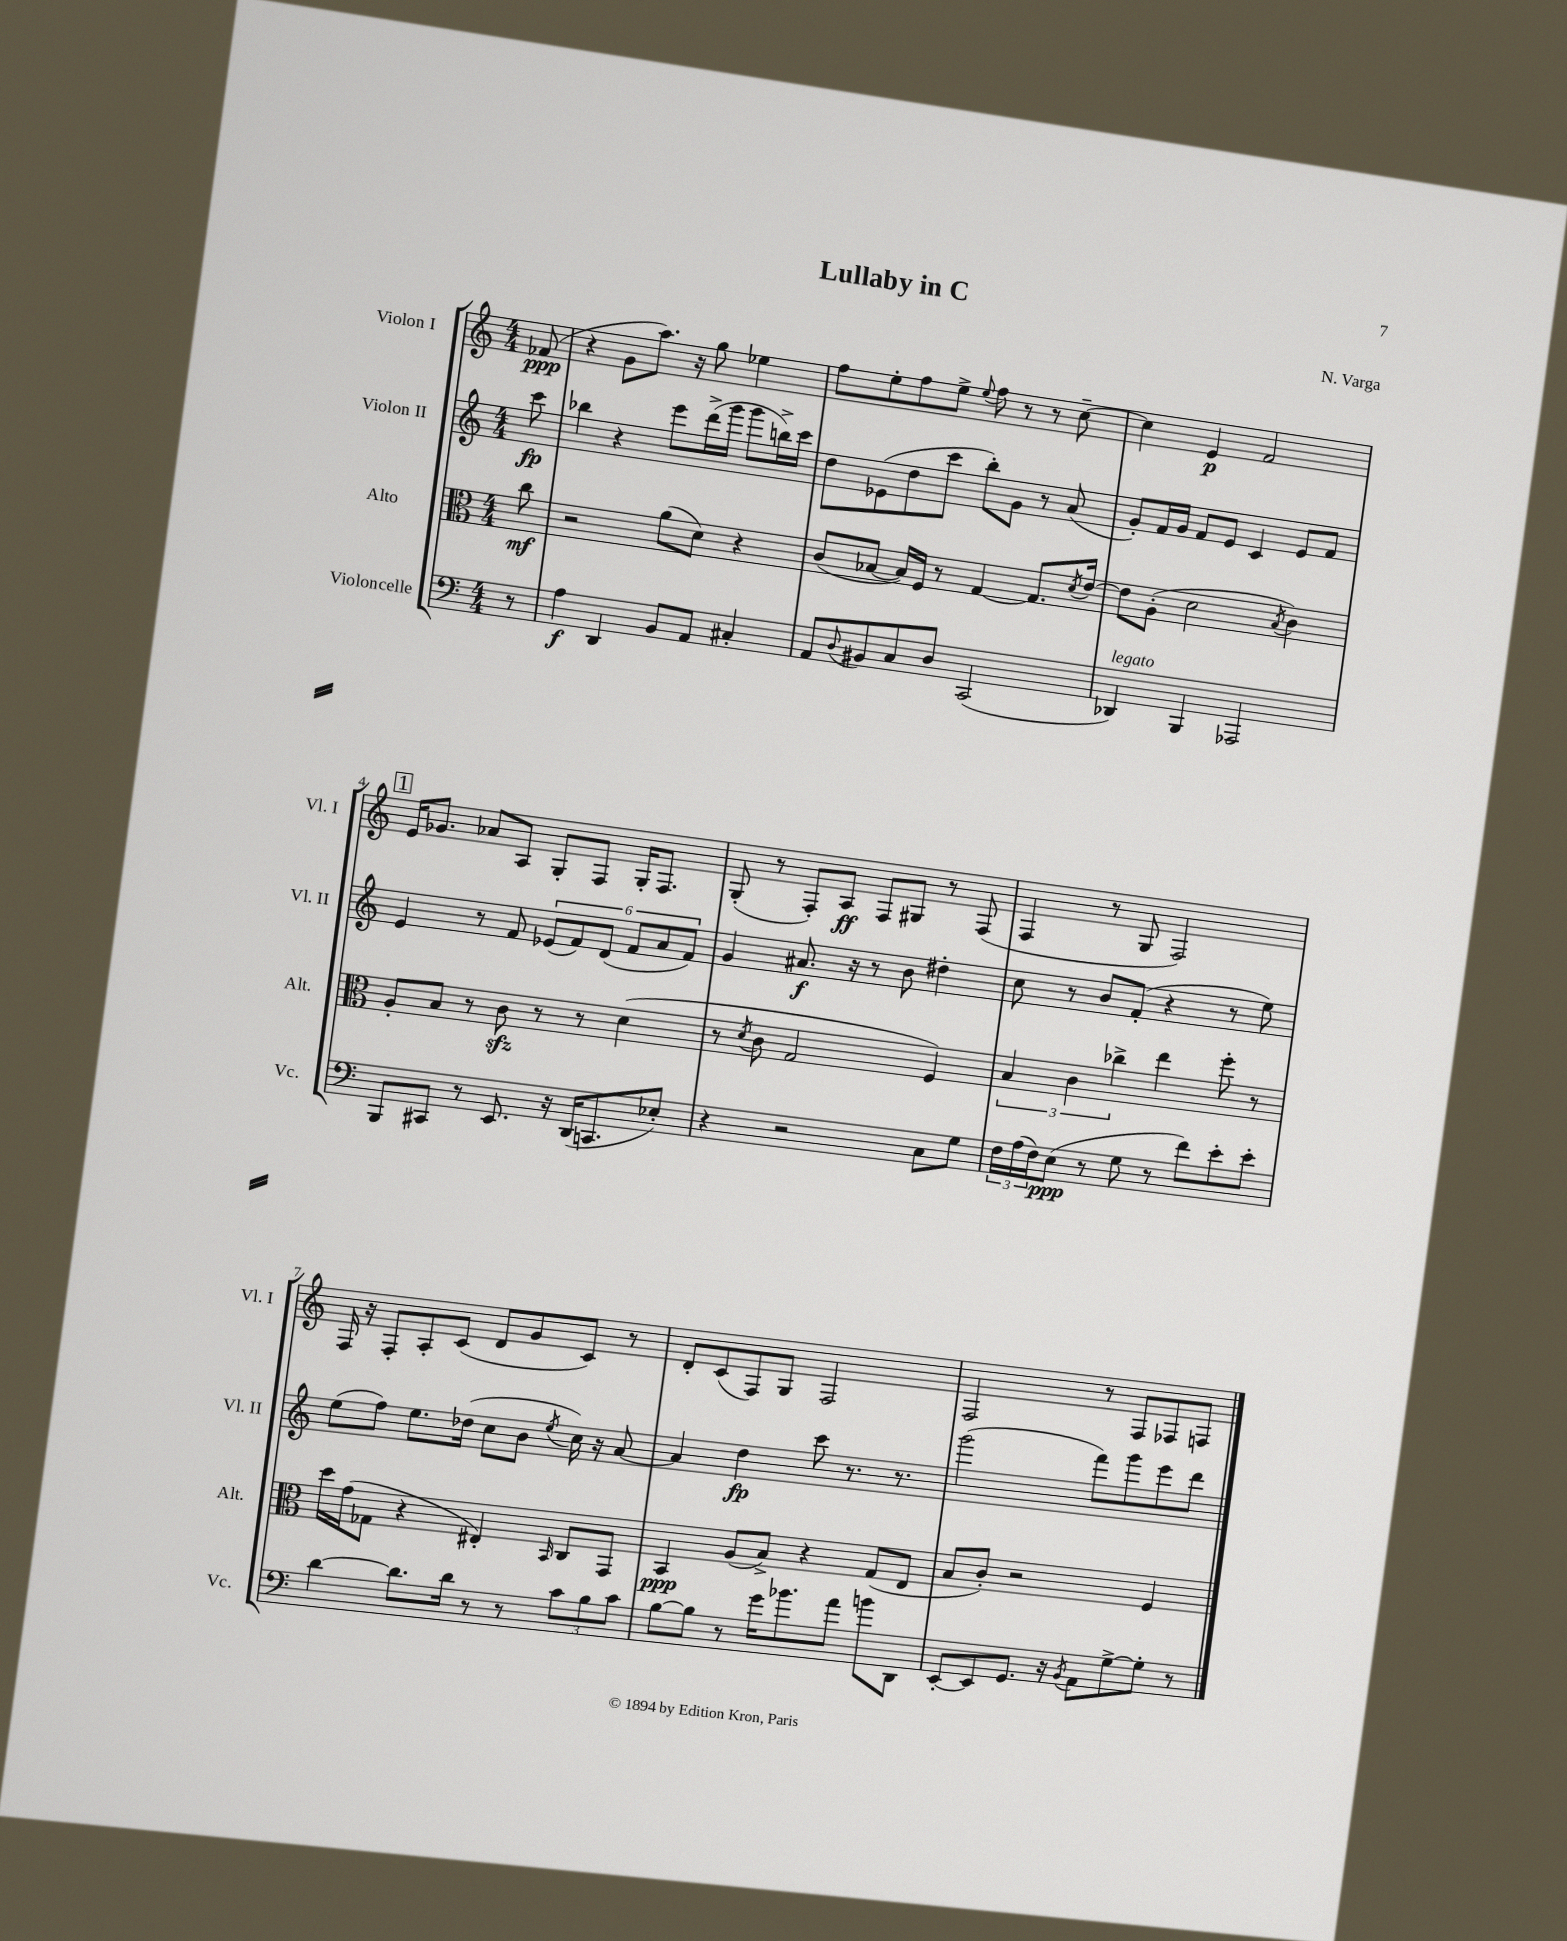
\header { title = "Lullaby in C" composer = "N. Varga" }
<<
\new StaffGroup <<
\new Staff = "s0" \with { instrumentName = "Violon I" shortInstrumentName = "Vl. I" } {
    \clef treble \key c \major \numericTimeSignature \time 4/4 \partial 8
    fes'8\ppp( |
    r4 g'8 a''8.) r16 g''8 ees''4 |
    f''8 e''8-. f''8 e''8-> \appoggiatura { e''8 } f''8 r8 r8 c''8~-- |
    c''4 e'4\p f'2 |
    \mark \markup { \box "1" } e'16 ges'8. aes'8 a8 g8-. f8 g16-. f8. |
    g8-.( r8 f8-.) a8\ff f8 gis8 r8 f8( |
    f4 r8 g8 f2) |
    f16 r16 f8-. a8-. c'8( d'8 g'8 c'8) r8 |
    d'8-. c'8( f8) g8 f2 |
    f2 r8 f8 fes8 f8 \bar "|." |
}
\new Staff = "s1" \with { instrumentName = "Violon II" shortInstrumentName = "Vl. II" } {
    \clef treble \key c \major \numericTimeSignature \time 4/4 \partial 8
    c'''8\fp |
    bes''4 r4 e'''8 d'''16->( g'''16 g'''8 b''16->) c'''16 |
    d''8 ees'8( d''8 c'''8 b''8-.) g'8 r8 a'8( |
    g'8-.) f'16 g'16 f'8 e'8 c'4 e'8 f'8 |
    \mark \markup { \box "1" } e'4 r8 f'8 \tuplet 6/4 { ees'8( f'8) d'8( f'8 a'8 f'8) } |
    g'4 ais'8.\f r16 r8 b'8 dis''4-. |
    c''8 r8 b'8 f'8-.( r4 r8 e''8) |
    e''8( f''8) e''8. des''16( c''8 b'8 \acciaccatura { e''8 } c''16) r16 a'8~ |
    a'4 d''4\fp c'''8 r8. r8. |
    g'''2( f'''8) g'''8 e'''8 d'''8 \bar "|." |
}
\new Staff = "s2" \with { instrumentName = "Alto" shortInstrumentName = "Alt." } {
    \clef alto \key c \major \numericTimeSignature \time 4/4 \partial 8
    c''8\mf |
    r2 a'8( d'8) r4 |
    c'8( bes8~ bes16) f16 r8 g4~ g8. \acciaccatura { d'8 } e'16~ |
    e'8 a8-.( d'2 \acciaccatura { b8 } c'4) |
    \mark \markup { \box "1" } a8-. b8 r8 c'8\sfz r8 r8 d'4( |
    r8 \acciaccatura { d'8 } c'8 g2 f4) |
    \tuplet 3/2 { b4 c'4 ces''4-> } e''4 f''8-. r8 |
    d''16 g'16( ges8 r4 eis4-.) \grace { b,16 } c8 g,8 |
    b,4\ppp a8( b8->) r4 g8( e8 |
    b8 c'8-.) r2 f4 \bar "|." |
}
\new Staff = "s3" \with { instrumentName = "Violoncelle" shortInstrumentName = "Vc." } {
    \clef bass \key c \major \numericTimeSignature \time 4/4 \partial 8
    r8 |
    a4\f d,4 b,8 a,8 cis4-. |
    a,8 \appoggiatura { d8 } bis,8 c8 d8 c,2( |
    des,4^\markup { \italic "legato" }) b,,4 aes,,2 |
    \mark \markup { \box "1" } b,,8 cis,8 r8 e,8. r16 d,16( c,8. ees8-.) |
    r4 r2 c8 g8 |
    \tuplet 3/2 { f16 a16( f16) } e8\ppp( r8 g8 r8 f'8) e'8-. e'8-. |
    d'4~ d'8. d'16 r8 r8 \tuplet 3/2 { c'8 b8 c'8 } |
    b8~ b8 r8 g'16 bes'8. a'8 b'8 d,8 |
    e,8~-. e,8 g,8. r16 \acciaccatura { b,8 } a,8 g8~-> g8-. r8 \bar "|." |
}
>>
>>
